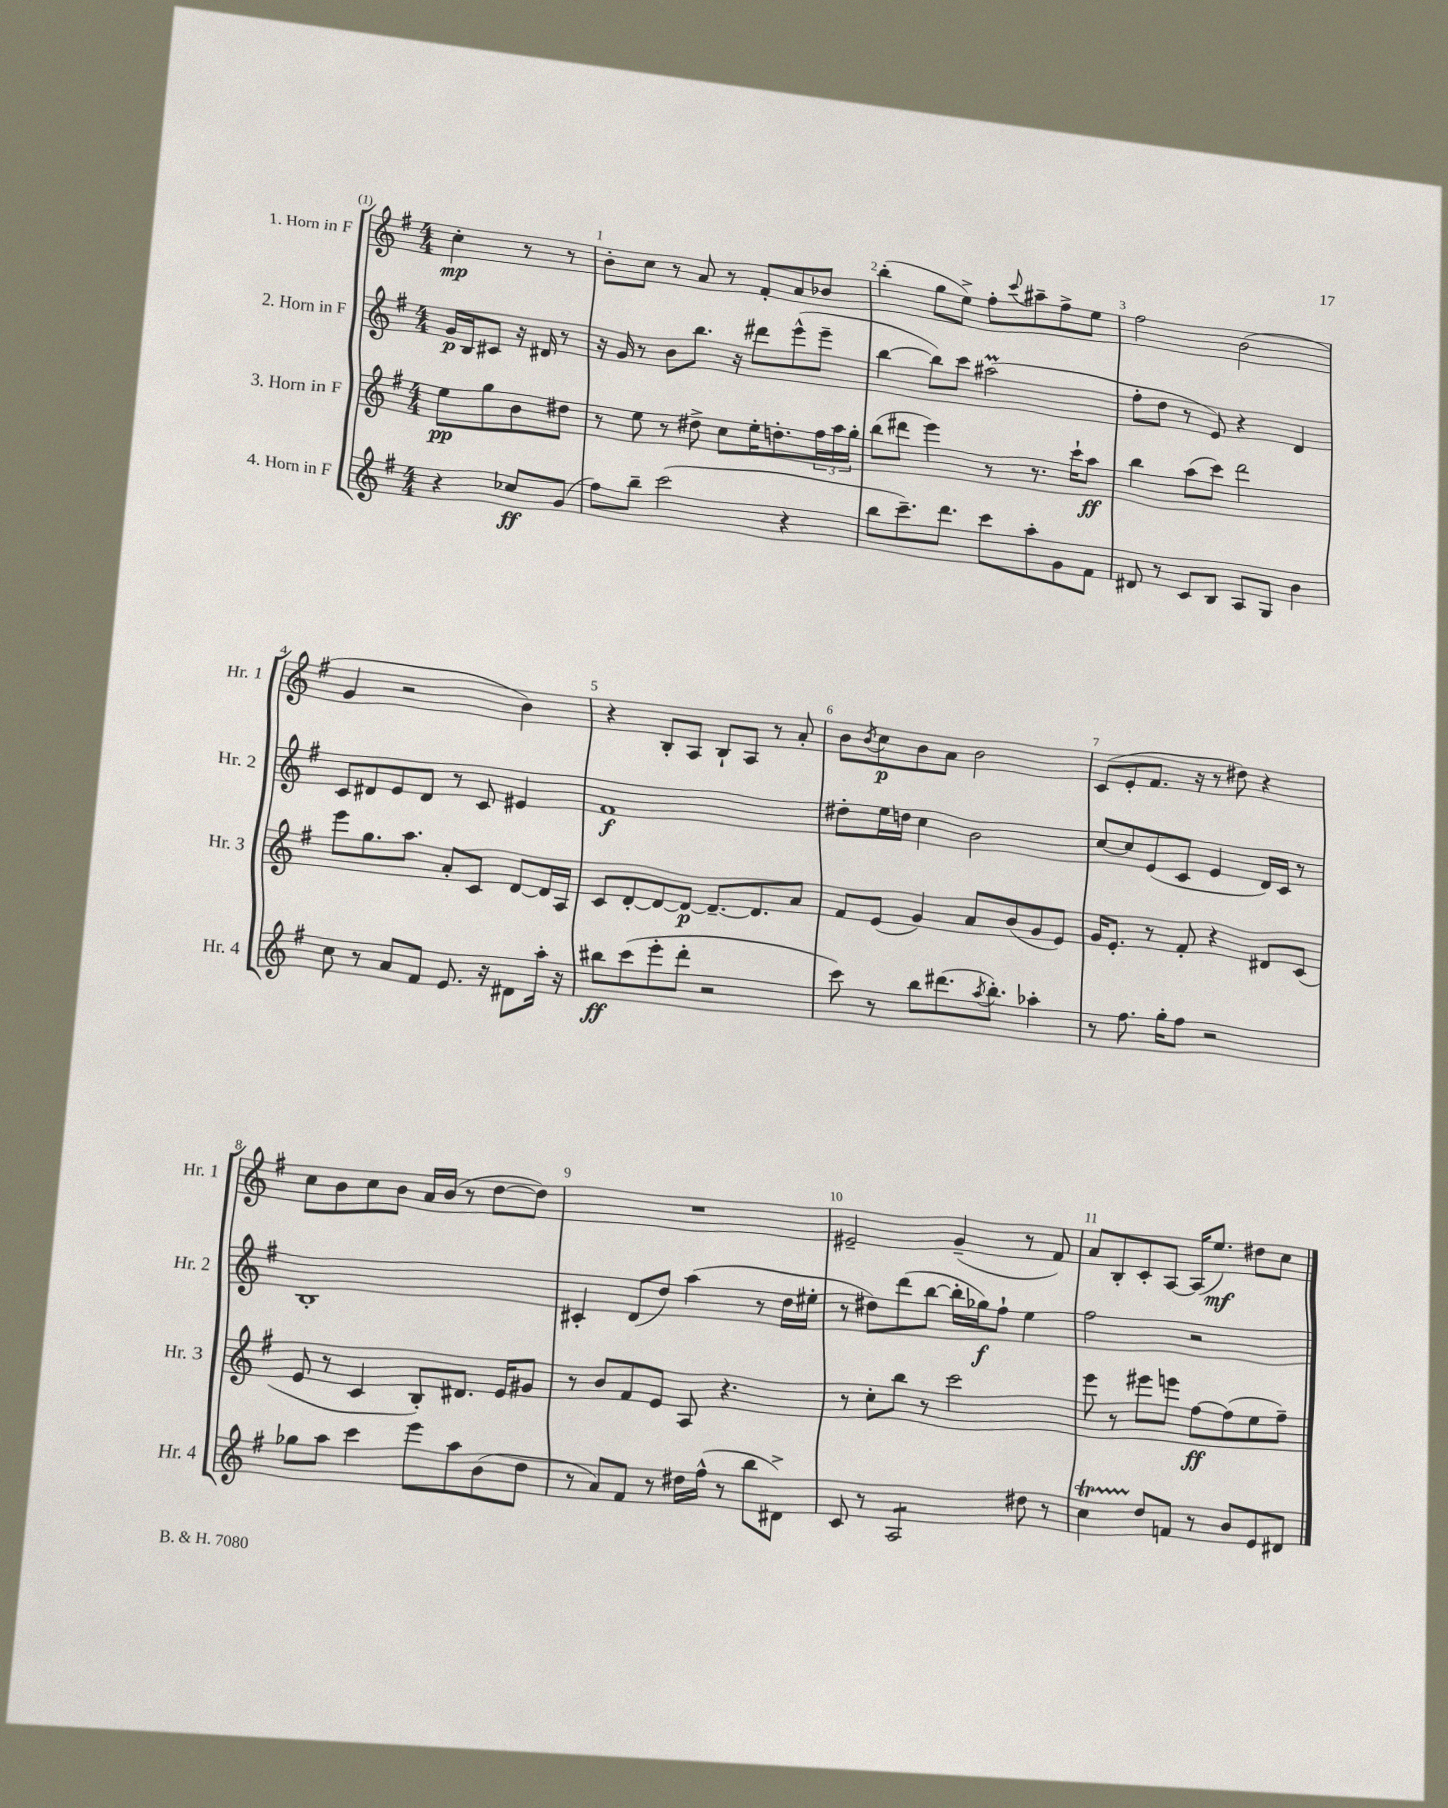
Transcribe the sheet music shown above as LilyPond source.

<<
\new StaffGroup <<
\new Staff = "s0" \with { instrumentName = "1. Horn in F" shortInstrumentName = "Hr. 1" } {
    \clef treble \key g \major \numericTimeSignature \time 4/4 \partial 2
    c''4-.\mp r8 r8 |
    b'8-. c''8 r8 a'8 r8 fis'8-. a'8 bes'8 |
    b''4-.( g''8 e''8->) fis''8-. \appoggiatura { c'''8 } ais''8-- fis''8-> e''8 |
    fis''2 b'2( |
    g'4 r2 b'4) |
    r4 b8-. a8 b8-! a8 r8 a'8-. |
    b'8 \acciaccatura { b'8 } c''8\p b'8 a'8 b'2 |
    c'8( e'8-. fis'8. r16 r8 dis''8) r4 |
    c''8 b'8 c''8 b'8 a'16 b'16( r8 d''8~ d''8) |
    R1 |
    eis'2-- g'4--( r8 fis'8) |
    a'8 b8-. c'8-. a8~ a16( e''8.\mf) dis''8 c''8 \bar "|." |
}
\new Staff = "s1" \with { instrumentName = "2. Horn in F" shortInstrumentName = "Hr. 2" } {
    \clef treble \key g \major \numericTimeSignature \time 4/4 \partial 2
    g'16\p b16 cis'8 r16 dis'16 r8 |
    r16 g'16 r8 b'8 b''8. r16 dis'''8 e'''8-^( e'''8-- |
    b''4~ b''8) c'''8 ais''2\prall( |
    fis''8-. d''8 r8 e'8) r4 d'4 |
    c'8 dis'8 e'8 dis'8 r8 c'8 eis'4 |
    fis'1\f |
    dis''8-. e''16 d''16 c''4 b'2 |
    c''8~ c''8 e'8( c'8 e'4 d'16) c'16 r8 |
    b1-. |
    cis'4-. d'8( d''8) a''4( r8 d''16 eis''16-. |
    r8 dis''8) d'''8( b''8~ b''16-. ges''16\f) fis''8-! e''4 |
    fis''2 r2 \bar "|." |
}
\new Staff = "s2" \with { instrumentName = "3. Horn in F" shortInstrumentName = "Hr. 3" } {
    \clef treble \key g \major \numericTimeSignature \time 4/4 \partial 2
    e''8\pp g''8 b'8 dis''8 |
    r8 e''8 r8 dis''8-> c''8 e''16-. d''8.-. \tuplet 3/2 { fis''16 a''16 g''16-. } |
    b''8( dis'''8 e'''4) r8 r8. c'''16-! a''8\ff |
    b''4 a''8( c'''8) d'''2 |
    e'''8 g''8. a''8. a'8-. c'8 d'8~ d'16 a16 |
    c'8 d'8~-. d'8~ d'8~\p d'8.~-- d'8. a'8 |
    fis'8 e'8( g'4) a'8 b'8( g'8 e'8) |
    g'16 e'8.-. r8 fis'8-. r4 dis'8 c'8( |
    e'8 r8 c'4 b8-.) dis'8. e'16 gis'8 |
    r8 b'8 fis'8 e'8 a8 r4. |
    r8 c''8-. b''8 r8 c'''2 |
    e'''8 r8 eis'''8 e'''8 fis''8~\ff fis''8( e''8 fis''8--) \bar "|." |
}
\new Staff = "s3" \with { instrumentName = "4. Horn in F" shortInstrumentName = "Hr. 4" } {
    \clef treble \key g \major \numericTimeSignature \time 4/4 \partial 2
    r4 ces''8\ff g'8( |
    fis''8) b''8-- c'''2( r4 |
    b''8 c'''8.--) d'''8. c'''8 a''8-. g'8 fis'8 |
    dis'8 r8 c'8 b8 a8 g8 b'4 |
    c''8 r8 a'8 fis'8 e'8. r16 dis'8 a''16-. r16 |
    bis''8\ff c'''8( e'''8-. d'''8-. r2 |
    c'''8) r8 b''8 dis'''8.( \acciaccatura { a''8 } b''8.-.) aes''4-. |
    r8 fis''8. g''16-. fis''8 r2 |
    ges''8 a''8 c'''4 e'''8 a''8 b'8( d''8 |
    r8 a'8) fis'8 r8 dis''16 fis''16-^( r8 b''8 dis'8->) |
    c'8 r8 a2:8 dis''8 r8 |
    c''4\startTrillSpan d''8\stopTrillSpan f'8 r8 b'8 e'8 dis'8 \bar "|." |
}
>>
>>
\layout { \context { \Score \override BarNumber.break-visibility = ##(#f #t #t) barNumberVisibility = #all-bar-numbers-visible } }
